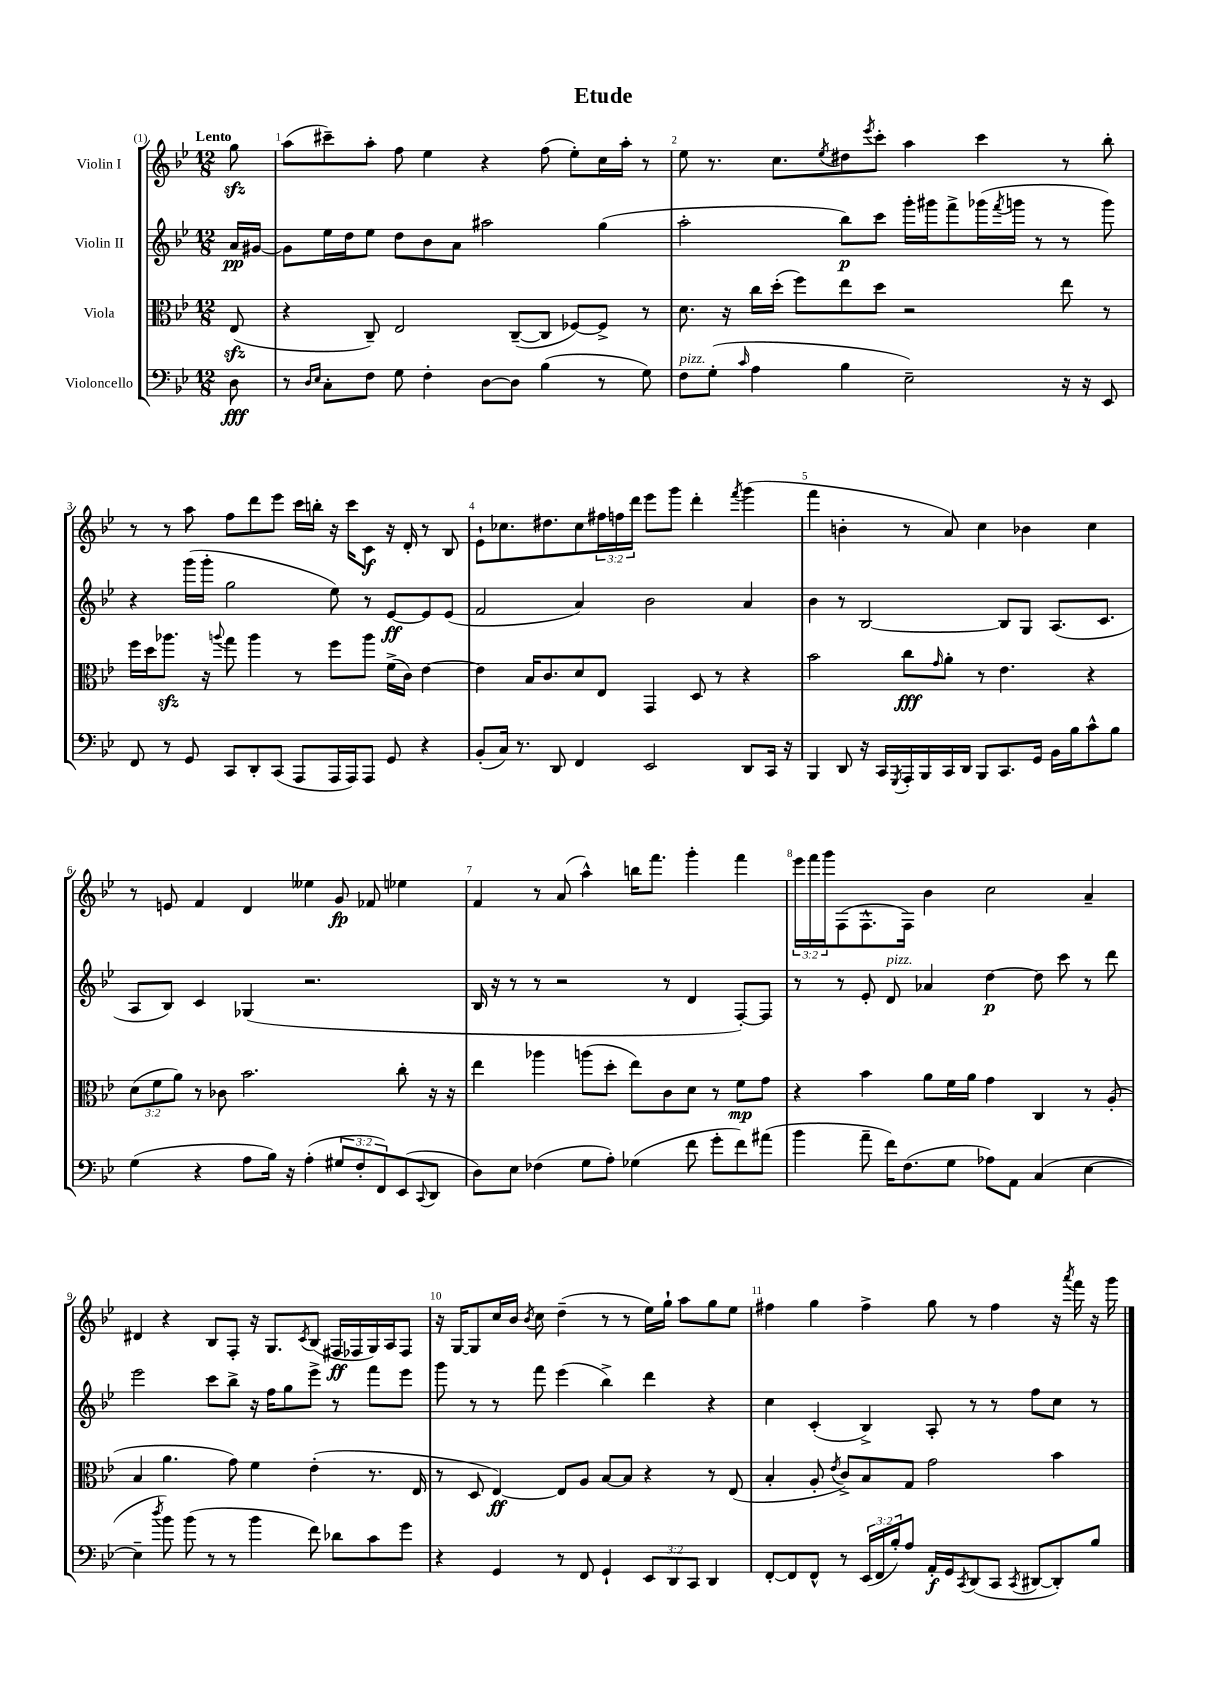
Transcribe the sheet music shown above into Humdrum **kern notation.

**kern	**kern	**kern	**kern
*staff4	*staff3	*staff2	*staff1
*clefF4	*clefC3	*clefG2	*clefG2
*k[b-e-]	*k[b-e-]	*k[b-e-]	*k[b-e-]
*M12/8	*M12/8	*M12/8	*M12/8
8D\	(8E-/	16a/LL	8gg\
.	.	[16g#/JJ	.
=	=	=	=
8r	4r	8g#\]L	(8aa\L
16qqD/LL	.	.	.
16qqE-/JJ	.	.	.
8C'\L	.	16ee-\L	8ccc#~\)
.	.	16dd\J	.
8F\J	8C~/)	8ee-\J	8aa'\J
8G\	2E-/	8dd\L	8ff\
4F'\	.	8b-\	4ee-\
.	.	8a\J	.
[8D\L	.	2aa#\	4r
8D\]J	([8C~/L	.	.
(4B-\	8C/]J	.	(8ff\
.	[8F-/L)	.	8ee-'\L)
8r	8F-^/]J	(4gg\	16cc\L
.	.	.	16aa'\JJ
8G\)	8r	.	8r
=	=	=	=
8F\L	8.d\	2aa'\	8ee-\
(8G'\J	.	.	8.r
.	16r	.	.
16qqc/	.	.	.
4A\	16cc\LL	.	.
.	(16dd'\JJ	.	8.cc\L
.	8ff\L)	.	.
.	.	.	8qee-/
4B-\	8ee-\	8bb-\L)	8dd#\
.	.	.	8qeee-/
.	8dd\J	8ccc\J	8ccc'\J
2E-~\)	2r	16ggg'\LL	4aa\
.	.	16ggg#\J	.
.	.	8fff^\	.
.	.	(16ggg-\L	4ccc\
.	.	8qfff/	.
.	.	16ggg\JJ	.
.	.	8r	.
16r	8ee-\	8r	8r
16r	.	.	.
8EE-/	8r	8ggg\)	8bb-'\
=	=	=	=
8FF/	16ff\LL	4r	8r
.	16dd\J	.	.
8r	8.aa-\J	.	8r
8GG/	.	(16ggg\LL	8aa\
.	16r	16ggg'\JJ	.
.	8qqaa/	.	.
8CC/L	8gg\	2gg\	8ff\L
8DD'/	4aa\	.	8ddd\
(8CC/J	.	.	8eee-\J
8AAA/L	8r	.	16ccc\LL
.	.	.	16bb'\JJ
16AAA/L	8ff\L	8ee-\)	16r
16AAA/J)	.	.	16ccc\LK
8AAA/J	8aa\J	8r	8c\J
8GG/	(16f^\LL	[8e-/L	16r
.	16c\JJ)	.	16d'/
4r	[4e-\	8e-/]	8r
.	.	(8e-/J	8B-/
=	=	=	=
(8BB-'/L	4e-\]	2f/	8e-`\L
16C/Jk)	.	.	8.cc-\
8.r	.	.	.
.	16B-/LK	.	.
.	8.c/	.	8.dd#\
8DD/	.	.	.
4FF/	8d/	4a/)	8cc-\
.	8E-/J	.	24ff#\L
.	.	.	24ff\
.	.	.	24ddd\JJ
2EE-/	4GG/	2b-\	8eee-\L
.	.	.	8ggg\J
.	8D/	.	4ddd'\
.	8r	.	.
.	.	.	8qfff/
8DD/L	4r	4a/	(4ggg\
16CC/Jk	.	.	.
16r	.	.	.
=	=	=	=
4BBB-/	2b-\	4b-\	4fff\
8DD/	.	8r	4b'\
16r	.	[2B-/	.
16CC/LL	.	.	.
8qGGG/	.	.	.
16AAA'/	8cc\L	.	8r
16BBB-/	.	.	.
.	16qqg/	.	.
16CC/	8a'\J	.	8a/)
16DD/JJ	.	.	.
8BBB-/L	8r	.	4cc\
8.CC/	4.e-\	8B-/]L	.
.	.	8G/J	4b-\
16GG/Jk	.	.	.
16BB-\LL	.	(8.A/L	.
16B-\J	.	.	.
8c^^\	4r	.	4cc\
.	.	8.c/J	.
8B-\J	.	.	.
=	=	=	=
(4G\	(12d\L	8A/L	8r
.	12f\	.	.
.	.	8B-/J)	8e/
.	12a\J)	.	.
4r	8r	4c/	4f/
.	8c-\	.	.
8A\L	2.b-\	(4G-/	4d/
16B-\Jk)	.	.	.
16r	.	.	.
(4A'\	.	2.r	4ee--\
12G#/L	.	.	8g/
12F'/	.	.	.
.	.	.	8f-/
12FF/)	.	.	.
(8EE-/	8cc'\	.	4ee-\
8qqCC/	.	.	.
8DD/J	16r	.	.
.	16r	.	.
=	=	=	=
8D\L)	4ee-\	16B-/	4f/
.	.	16r	.
8E-\J	.	8r	.
(4F-\	4aa-\	8r	8r
.	.	2r	(8a/
8G\L	(8aa\L	.	4aa^^\)
8A'\J)	8dd'\J	.	.
(4G-\	8ee-\L)	.	16bb\LK
.	.	.	8.fff\J
.	8c\	8r	.
8f\	8d\J	4d/	4ggg'\
8g'\L	8r	.	.
8f\)	8f\L	[8F'/L)	4fff\
(8a#\J	8g\J	8F/]J	.
=	=	=	=
4b-\	4r	8r	24eee-\LL
.	.	.	24fff\
.	.	.	24ggg\J
.	.	8r	(8F\
8a~\	4b-\	8e-'/	8.F^^\
16f\LK)	.	8d/	.
(8.F\	.	.	16F\Jk)
.	8a\L	4a-/	4b-\
8G\J	16f\L	.	.
.	16a\JJ	.	.
8A-\L)	4g\	[4dd\	2cc\
8AA\J	.	.	.
(4C/	4C/	8dd\]	.
.	.	8ccc\	.
[4E-\	8r	8r	4a~/
.	(8A'/	8ddd\	.
=	=	=	=
4E-~\]	4B-/	2eee-\	4d#/
8qdd/	.	.	.
8b-\)	4.a\	.	4r
(8b-\	.	.	.
8r	.	8ccc\L	8B-/L
8r	8g\)	8bb-^\J	8F'/J
4b-\	4f\	16r	16r
.	.	16ff\LK	8.G/L
.	.	8gg\	.
.	.	.	8qc/
8f\)	(4e-'\	8eee-^\J	(8B-/J
8d-\L	.	8r	16F#/LL
.	.	.	16F-/
8c\	8.r	8fff\L	16G/)
.	.	.	16A/J
8g\J	.	8eee-\J	8F-/J
.	16E-/	.	.
=	=	=	=
4r	8r	8ggg\	16r
.	.	.	[16G/LK
.	8D/	8r	8G/]
4GG/	[4E-/)	8r	16cc/L
.	.	.	16b-/JJ
.	.	.	8qb-/
.	.	8fff\	8cc\
8r	8E-/]L	(4eee-\	(4dd~\
8FF/	8A/J	.	.
4GG`/	[8B-/L	4bb-^\)	8r
.	8B-/]J	.	8r
12EE-/L	4r	4ddd\	16ee-\LL)
.	.	.	16gg`\JJ
12DD/	.	.	.
.	.	.	8aa\L
12CC/J	.	.	.
4DD/	8r	4r	8gg\
.	(8E-/	.	8ee-\J
=	=	=	=
[8FF'/L	4B-'/	4cc\	4ff#\
8FF/]	.	.	.
8FF^^/J	8A'/	(4c'/	4gg\
.	8qe-/	.	.
8r	8c^/L)	.	.
(24EE-/LL	8B-/	4B-^/)	4ff#^\
24FF/	.	.	.
24B-'/J)	.	.	.
8A/J	8G/J	.	.
16AA'/LL	2g\	8A'/	8gg\
16GG/J	.	.	.
8qCC/	.	.	.
(8DD/	.	8r	8r
8CC/J	.	8r	4ff#\
8qCC/	.	.	.
[8DD#/L	.	8ff\L	.
8DD#'/])	4b-\	8cc\J	16r
.	.	.	8qaaa/
.	.	.	16fff\
8B-/J	.	8r	16r
.	.	.	16ggg\
==	==	==	==
*-	*-	*-	*-
